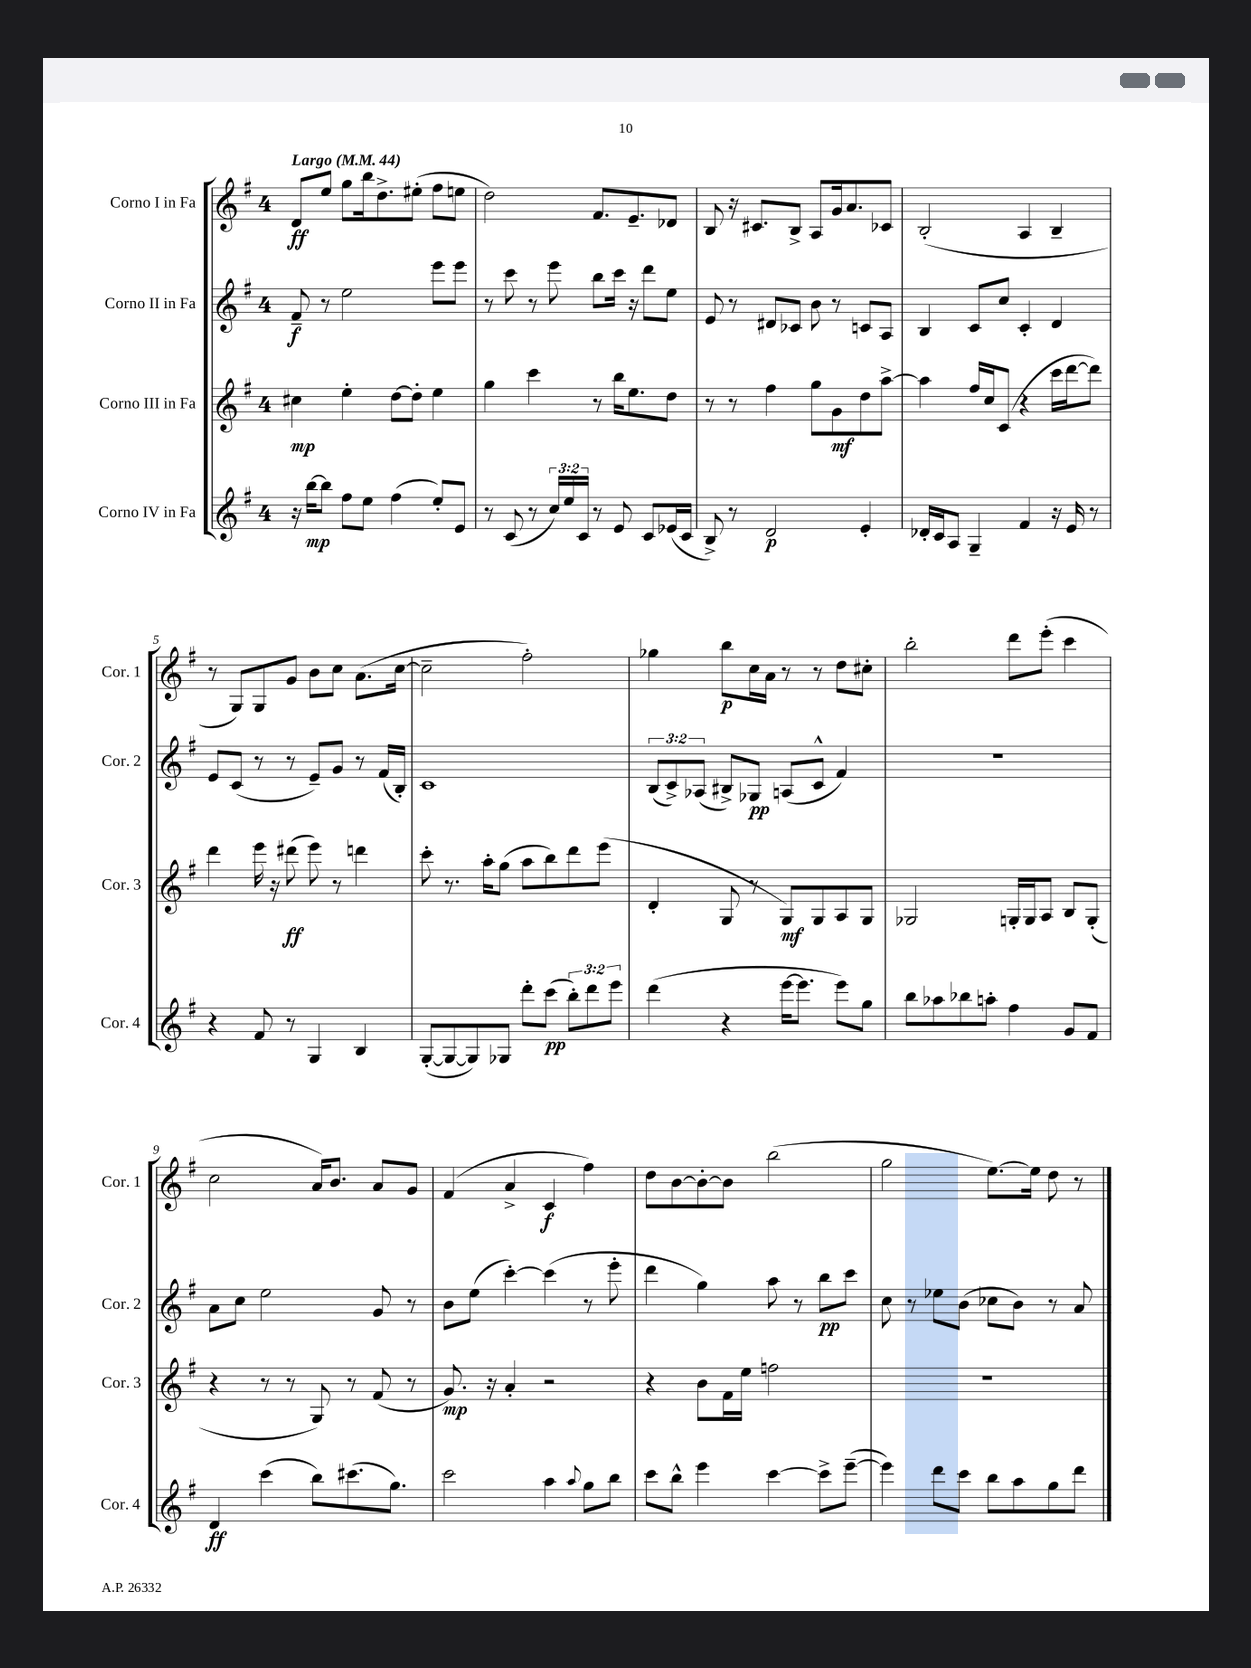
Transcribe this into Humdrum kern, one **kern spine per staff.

**kern	**kern	**kern	**kern
*staff4	*staff3	*staff2	*staff1
*clefG2	*clefG2	*clefG2	*clefG2
*k[f#]	*k[f#]	*k[f#]	*k[f#]
*M4/4	*M4/4	*M4/4	*M4/4
*MM44	*MM44	*MM44	*MM44
16r	4cc#	8f#~	8d
[16bb	.	.	.
8bb]	.	8r	8ee
8ff#	4ee'	2ee	8gg
8ee	.	.	16bb
.	.	.	8.dd^
(4ff#	[8dd	.	.
.	8dd']	.	(8ee#'
8ee')	4ee	8eee	8ff#
8e	.	8eee	8ee
=	=	=	=
8r	4gg	8r	2dd)
(8c	.	8ccc	.
8r	4ccc	8r	.
24cc)	.	8eee	.
24ee	.	.	.
24c	.	.	.
8r	8r	8bb	8.f#
8e	16bb	16ccc	.
.	8.ee	16r	8.e~
8c	.	8ddd	.
(16e-	8dd	8ee	8d-
16c	.	.	.
=	=	=	=
8B^)	8r	8e	8B
8r	8r	8r	16r
.	.	.	8.c#
2d	4ff#	8d#	.
.	.	8c-	8B^
.	8gg	8b	8A
.	8g	8r	16g
.	.	.	8.a
4e'	8dd	8c	.
.	[8aa^	8A	8c-
=	=	=	=
16d-'	4aa]	4B	(2B'
16c	.	.	.
8A	.	.	.
4G~	16ff#	8c	.
.	16cc	.	.
.	(8c	8cc	.
4f#	4r	4c'	4A
16r	16ccc	4d	4B~
16e	[16ddd	.	.
8r	8ddd])	.	.
=	=	=	=
4r	4ddd	8e	8r
.	.	(8c	8G)
8f#	16eee	8r	8G
.	16r	.	.
8r	(8ddd#	8r	8g
4G	8eee)	8e~)	8b
.	8r	8g	8cc
4B	4ddd	8r	(8.a
.	.	(16f#	.
.	.	16B')	[16cc
=	=	=	=
([8G'	8ccc'	1c	2cc~]
8G_	8.r	.	.
8G])	.	.	.
.	16aa'	.	.
8G-	(8gg	.	.
8ddd'	8aa	.	2ff#')
(8ccc	8bb)	.	.
12bb')	8ddd	.	.
12ddd	.	.	.
.	(8eee	.	.
12eee	.	.	.
=	=	=	=
(4ddd	4d'	(12B	4gg-
.	.	12c^)	.
.	.	(12A-	.
4r	8G	8B#^)	8bb
.	8r	8G-	16cc
.	.	.	16a
[16eee	8G)	(8A	8r
8.eee]	.	.	.
.	8G	8c^^	8r
8eee)	8A	4f#)	8dd
8gg	8G	.	8cc#'
=	=	=	=
8bb	2G-	1r	2bb'
8aa-	.	.	.
8bb-	.	.	.
8aa'	.	.	.
4ff#	16G'	.	8ddd
.	16G	.	.
.	8A	.	(8eee'
8g	8B	.	4ccc
8f#	(8G'	.	.
=	=	=	=
4d	4r	8a	2cc
.	.	8cc	.
(4ccc	8r	2ee	.
.	8r	.	.
8bb)	8G)	.	16a)
.	.	.	8.b
(8.ccc#	8r	.	.
.	(8f#	8g	8a
8.gg)	.	.	.
.	8r	8r	8g
=	=	=	=
2ccc	8.g)	8b	(4f#
.	.	(8ee	.
.	16r	.	.
.	4a'	[4ccc')	4a^
4aa	2r	(4ccc]	4c
8qqaa	.	.	.
8gg	.	8r	4ff#)
8bb	.	8eee'	.
=	=	=	=
8ccc	4r	4ddd	8dd
8bb^^	.	.	[8b
4eee	8b	4gg)	8b'_
.	16f#	.	8b]
.	16ee	.	.
[4ccc	2ff	8aa	(2bb
.	.	8r	.
8ccc^]	.	8bb	.
([8eee~	.	8ccc	.
=	=	=	=
4eee])	1r	8cc	2gg
.	.	8r	.
8ddd	.	8ee-	.
8ccc	.	(8b	.
8bb	.	8cc-	[8.ee)
8aa	.	8b)	.
.	.	.	16ee]
8gg	.	8r	8dd
8ddd	.	8a	8r
==	==	==	==
*-	*-	*-	*-
